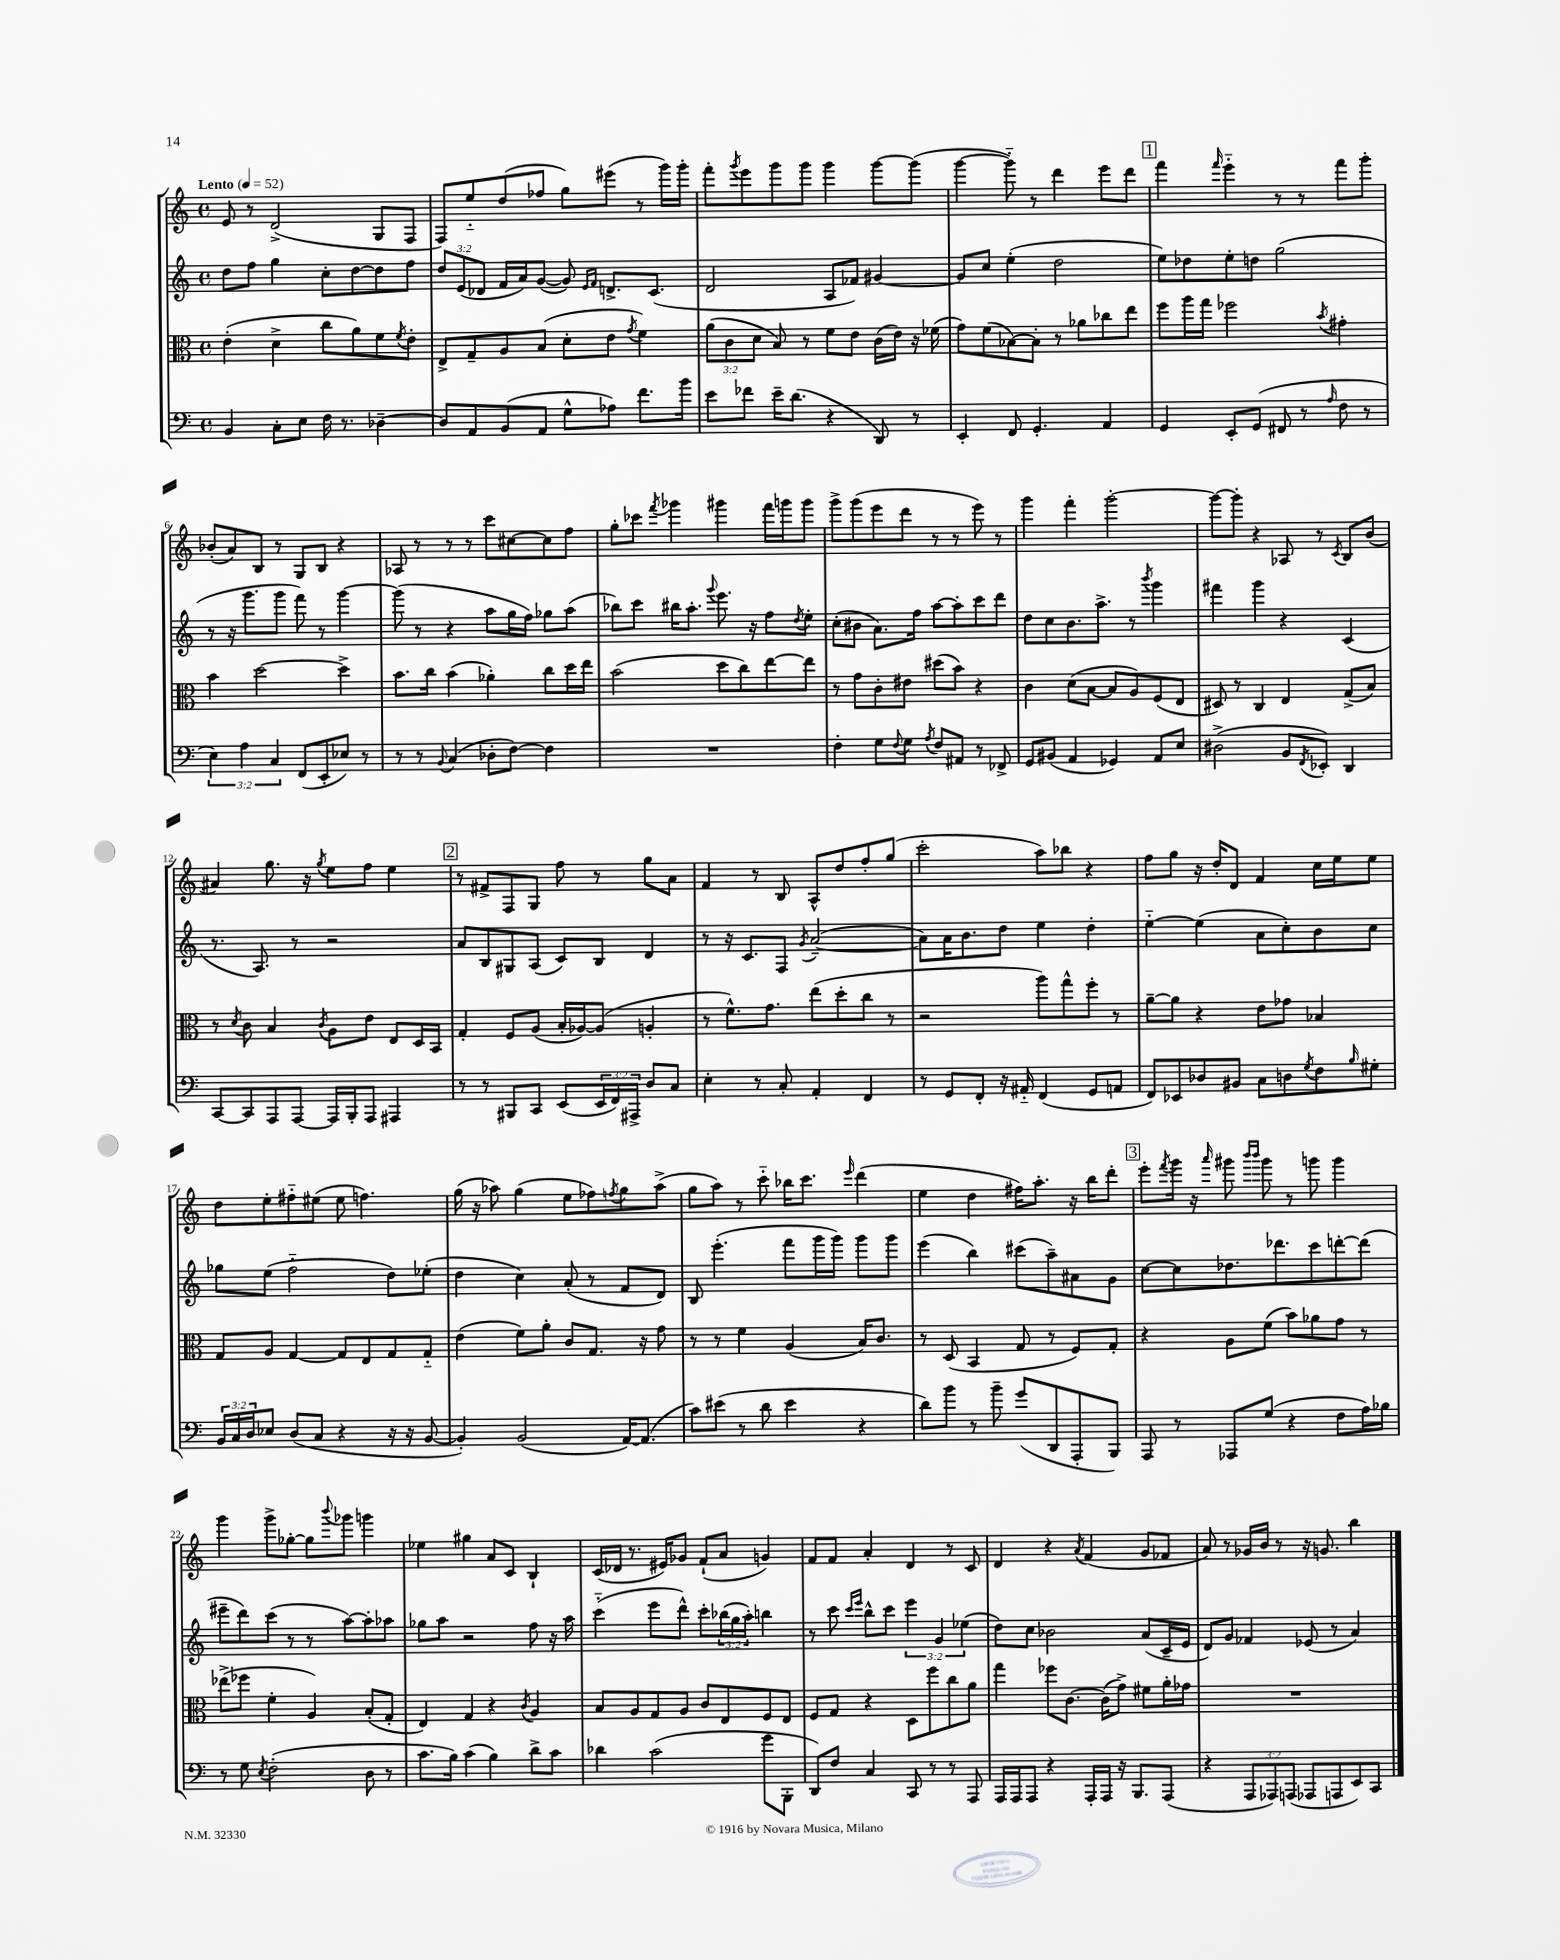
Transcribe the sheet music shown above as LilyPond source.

<<
\new StaffGroup <<
\new Staff = "s0" {
    \clef treble \key c \major \defaultTimeSignature \time 4/4 \tempo "Lento" 4 = 52
    e'8 r8 d'2->( g8 f8 |
    f8) e''8-_ d''8( fes''8 g''8) eis'''8( r8 g'''16) g'''16-. |
    f'''8-. \acciaccatura { g'''8 } e'''8 g'''8 g'''8 g'''4 g'''8~ g'''8( |
    g'''4~ g'''8-_) r8 d'''4 e'''8 d'''8 |
    \mark \markup { \box "1" } f'''4 \grace { f'''16 } e'''4-_ r8 r8 f'''8 g'''8-. |
    bes'8-.( a'8) b8 r8 g8 b8 r4 |
    aes8 r8 r8 r8 c'''8 cis''8~ cis''8 f''8 |
    g''8-. ces'''8 \acciaccatura { f'''8 } ges'''4 gis'''4 f'''16 g'''16 g'''8 |
    g'''8-> g'''8( e'''8 d'''8 r8 r8 e'''8) r8 |
    g'''4 f'''4-. g'''2~-. |
    g'''8~ g'''8-. r4 aes8 r8 \acciaccatura { c'8 } b8 b'8( |
    ais'4) g''8. r16 \acciaccatura { g''8 } e''8 f''8 e''4 |
    \mark \markup { \box "2" } r8 fis'8-> f8 g8 f''8 r8 g''8 a'8 |
    f'4 r8 b8 a8-^ d''8 f''8-. g''8( |
    c'''2-. a''8) bes''8 r4 |
    f''8 g''8 r16 d''16-. d'8 f'4 c''16 e''16 e''8 |
    d''8 e''8-. fis''8-_ eis''8( eis''8 f''4.) |
    g''16( r16 aes''8) g''4( e''8 fes''8) \acciaccatura { f''8 } g''8 aes''8->( |
    g''8 a''8) r8 c'''8-_ bes''16 c'''8. \grace { e'''16 } d'''4( |
    e''4 d''4 fis''16) a''8.-. r16 b''16 d'''8-. |
    \mark \markup { \box "3" } e'''8-. \acciaccatura { f'''8 } g'''16 r16 \grace { a'''16 } gis'''8 \grace { b'''16 b'''16 } gis'''8 r8 g'''8 g'''4 |
    g'''4 g'''8-> ges''8~-. ges''8 \appoggiatura { b'''8 } ges'''8 g'''4 |
    ees''4 gis''4 a'8 c'8 b4-! |
    c'16( des'16 r8. eis'16) ges'8 f'8-!( a'8 g'4) |
    f'8 f'8 a'4-. d'4 r8 c'8 |
    d'4 r4 \acciaccatura { a'8 } f'4( g'8 fes'8 |
    a'8) r8 ges'16 b'16 r8 r16 g'8. b''4 \bar "|." |
}
\new Staff = "s1" {
    \clef treble \key c \major \defaultTimeSignature \time 4/4 \override Staff.TupletNumber.text = #tuplet-number::calc-fraction-text
    d''8 f''8 g''4 c''8-. d''8~ d''8 f''8 |
    \tuplet 3/2 { d''8 e'8( des'8 } f'16 a'16) g'8~( g'8) \grace { e'16 f'16 } d'8.-> c'8.( |
    d'2 a8 fes'8) gis'4~ |
    gis'8 c''8 e''4-.( d''2 |
    \mark \markup { \box "1" } e''8) des''8 e''8-. d''8 g''2( |
    r8 r16 g'''8. g'''8 f'''8) r8 g'''4~ |
    g'''8( r8 r4 a''8 g''16 f''16) ges''8 a''8( |
    bes''8) c'''8 bis''16 a''8.-. \appoggiatura { g'''8 } e'''8. r16 f''8 \acciaccatura { d''8 } e''8-. |
    c''8-.( bis'8 a'8.) f''16 a''8~ a''8-. c'''8 d'''8 |
    d''8 c''8 b'8. a''8.-> r8 \acciaccatura { b'''8 } g'''4 |
    fis'''4 g'''4 r4 c'4( |
    r8. a8.) r8 r2 |
    \mark \markup { \box "2" } a'8 b8 gis8 a8( c'8) b8 d'4 |
    r8 r16 c'8. f8 \acciaccatura { g'8 } a'2~--( |
    a'8) a'16 b'8. d''8 e''4 d''4-. |
    e''4~-_ e''4( a'8 c''8-.) b'8 c''8 |
    ges''8 e''8( f''2-_ d''8) ees''8-.( |
    d''4 c''4) a'8-.( r8 f'8 d'8) |
    b8 e'''4.-.( f'''8 g'''16 g'''16) g'''8 g'''8 |
    e'''4( b''4) cis'''8( a''8--) ais'8 g'8 |
    \mark \markup { \box "3" } c''8~ c''8 des''8. des'''8. c'''8 d'''8~-. d'''8( |
    eis'''8-- d'''8) c'''8( r8 r8 a''8~) a''8-. aes''8 |
    ges''8 a''8 r2 f''8 r16 a''16 |
    c'''4-_( e'''8 d'''8-^) c'''8-. \tuplet 3/2 { bes''16( g''16 a''16-.) } b''4 |
    r8 c'''8 \grace { c'''16 e'''16 } b''8-^ c'''8 \tuplet 3/2 { e'''4 g'4 ees''4( } |
    d''8) c''8 bes'2 a'8( c'16-- e'16 |
    d'8) g'8 fes'4 ees'8( r8 a'4) \bar "|." |
}
\new Staff = "s2" {
    \clef alto \key c \major \defaultTimeSignature \time 4/4 \override Staff.TupletNumber.text = #tuplet-number::calc-fraction-text
    e'4-.( d'4-> c''8 a'8) f'8 \acciaccatura { f'8 } e'8-. |
    e8-> g8-- a8 b8( d'8-. e'8 \acciaccatura { g'8 } f'4) |
    \tuplet 3/2 { a'8( c'8 d'8 } b8) r8 f'8 e'8 c'16( e'16) r16 fes'16( |
    g'8) f'8( bes8~) bes8-. r8 aes'8 ces''8 e''8 |
    \mark \markup { \box "1" } f''8 a''16 g''16 fes''2 \acciaccatura { b'8 } gis'4-. |
    b'4 d''2~ d''4-> |
    b'8. c''16 b'4( aes'4-.) c''8 d''16 e''16 |
    b'2( d''8 c''8) e''8~ e''8 |
    r8 g'8 c'8-. eis'8 dis''8( b'8) r4 |
    c'4 d'8( b8~ b8 a8) f8( e8 |
    dis8) r8 c4 e4 g8->( b8) |
    r8 \acciaccatura { d'8 } c'8 b4 \acciaccatura { c'8 } a8 e'8 e8 d16 b,16 |
    \mark \markup { \box "2" } g4-. f8 a8( b16-. aes16~) aes8( a4-. |
    r8 f'8.-^) g'8. e''8( d''8-. c''8 r8 |
    r2 a''8) g''8-^ f''8-. r8 |
    a'8~-- a'8 r4 e'8 ges'8 bes4 |
    g8 a8 g4~ g8 e8 g8 g8-_ |
    e'4( f'8) a'8-. c'8 g8. r16 g'8 |
    r8 r8 f'4 a4( b16) c'8. |
    r8 d8( b,4 g8 r8 f8) g8-. |
    \mark \markup { \box "3" } r4 a8 f'8( b'8) aes'8 g'8 r8 |
    ees''8->( fes''8 f'4-. a4) b8-.( g8-. |
    e4) g4 r4 \acciaccatura { c'8 } a4 |
    b8 a8 g8 a8 c'8 e8 f8 e8 |
    f8 g8 r4 d8 f''8 c''8 a'8 |
    g''4 fes''8 c'8.~ c'16( g'8->) fis'8 a'16-. ges'16 |
    R1 \bar "|." |
}
\new Staff = "s3" {
    \clef bass \key c \major \defaultTimeSignature \time 4/4 \override Staff.TupletNumber.text = #tuplet-number::calc-fraction-text
    b,4 c8-. e8 f16 r8. des4~-- |
    des8 a,8 b,8( a,8 g8-^ aes8) f'8. b'16 |
    e'8 fes'8 e'16-- d'8.( r4 d,8) r8 |
    e,4-. f,8 g,4.-. a,4 |
    \mark \markup { \box "1" } g,4 e,8-. g,8( fis,8 r8 \grace { a16 } f8 r8 |
    \tuplet 3/2 { e4) a4 c4 } f,8( e,8-. ees8) r8 |
    r8 r8 \appoggiatura { b,8 } c4( des8-. f8~) f4 |
    R1 |
    f4-. g8 \appoggiatura { f8 } g8 \acciaccatura { a8 } f8 ais,8 r8 fes,8-> |
    g,8 bis,8( a,4 ges,4) a,8 e8 |
    dis2->( b,8 \acciaccatura { f,8 } ees,8-.) d,4 |
    c,8~ c,8 a,,8 a,,8~ a,,16 b,,16-. a,,8 ais,,4 |
    \mark \markup { \box "2" } r8 r8 bis,,8 c,8 e,8( \tuplet 3/2 { e,16 f,16) ais,,16-> } d8 c8 |
    e4-. r8 c8-. a,4-. f,4 |
    r8 g,8 f,8-. r16 ais,16-_ f,4( g,8 a,8 |
    f,8) ees,8 des8 bis,8 c8 d8 \acciaccatura { g8 } f8 \grace { b16 } gis8-. |
    \tuplet 3/2 { b,16 c16 d16 } ees8 d8( c8 r4 r16 r16 b,8~ |
    b,4-.) b,2( a,16~) a,8.( |
    c'8) eis'8( r8 d'8 eis'4 r4 |
    d'8) b'8 r8 b'8-- g'8( d,8 a,,8-. b,,8) |
    \mark \markup { \box "3" } a,,8 r8 aes,,8 g8( r4 f8 a16) bes16 |
    r8 g8 \acciaccatura { e8 } f2-.( d8 r8 |
    c'8. b16) c'4( b4) d'8-> c'8 |
    des'4 c'2( g'8 b,,8-. |
    d,8) f8 c4 c,8 r8 r8 a,,8 |
    a,,16 a,,16 a,,8 r4 a,,16-. a,,16 r16 b,,8. a,,8( |
    r4 \tuplet 3/2 { a,,8 aes,,8) a,,8( } aes,,8 a,,8 e,8) c,8 \bar "|." |
}
>>
>>
